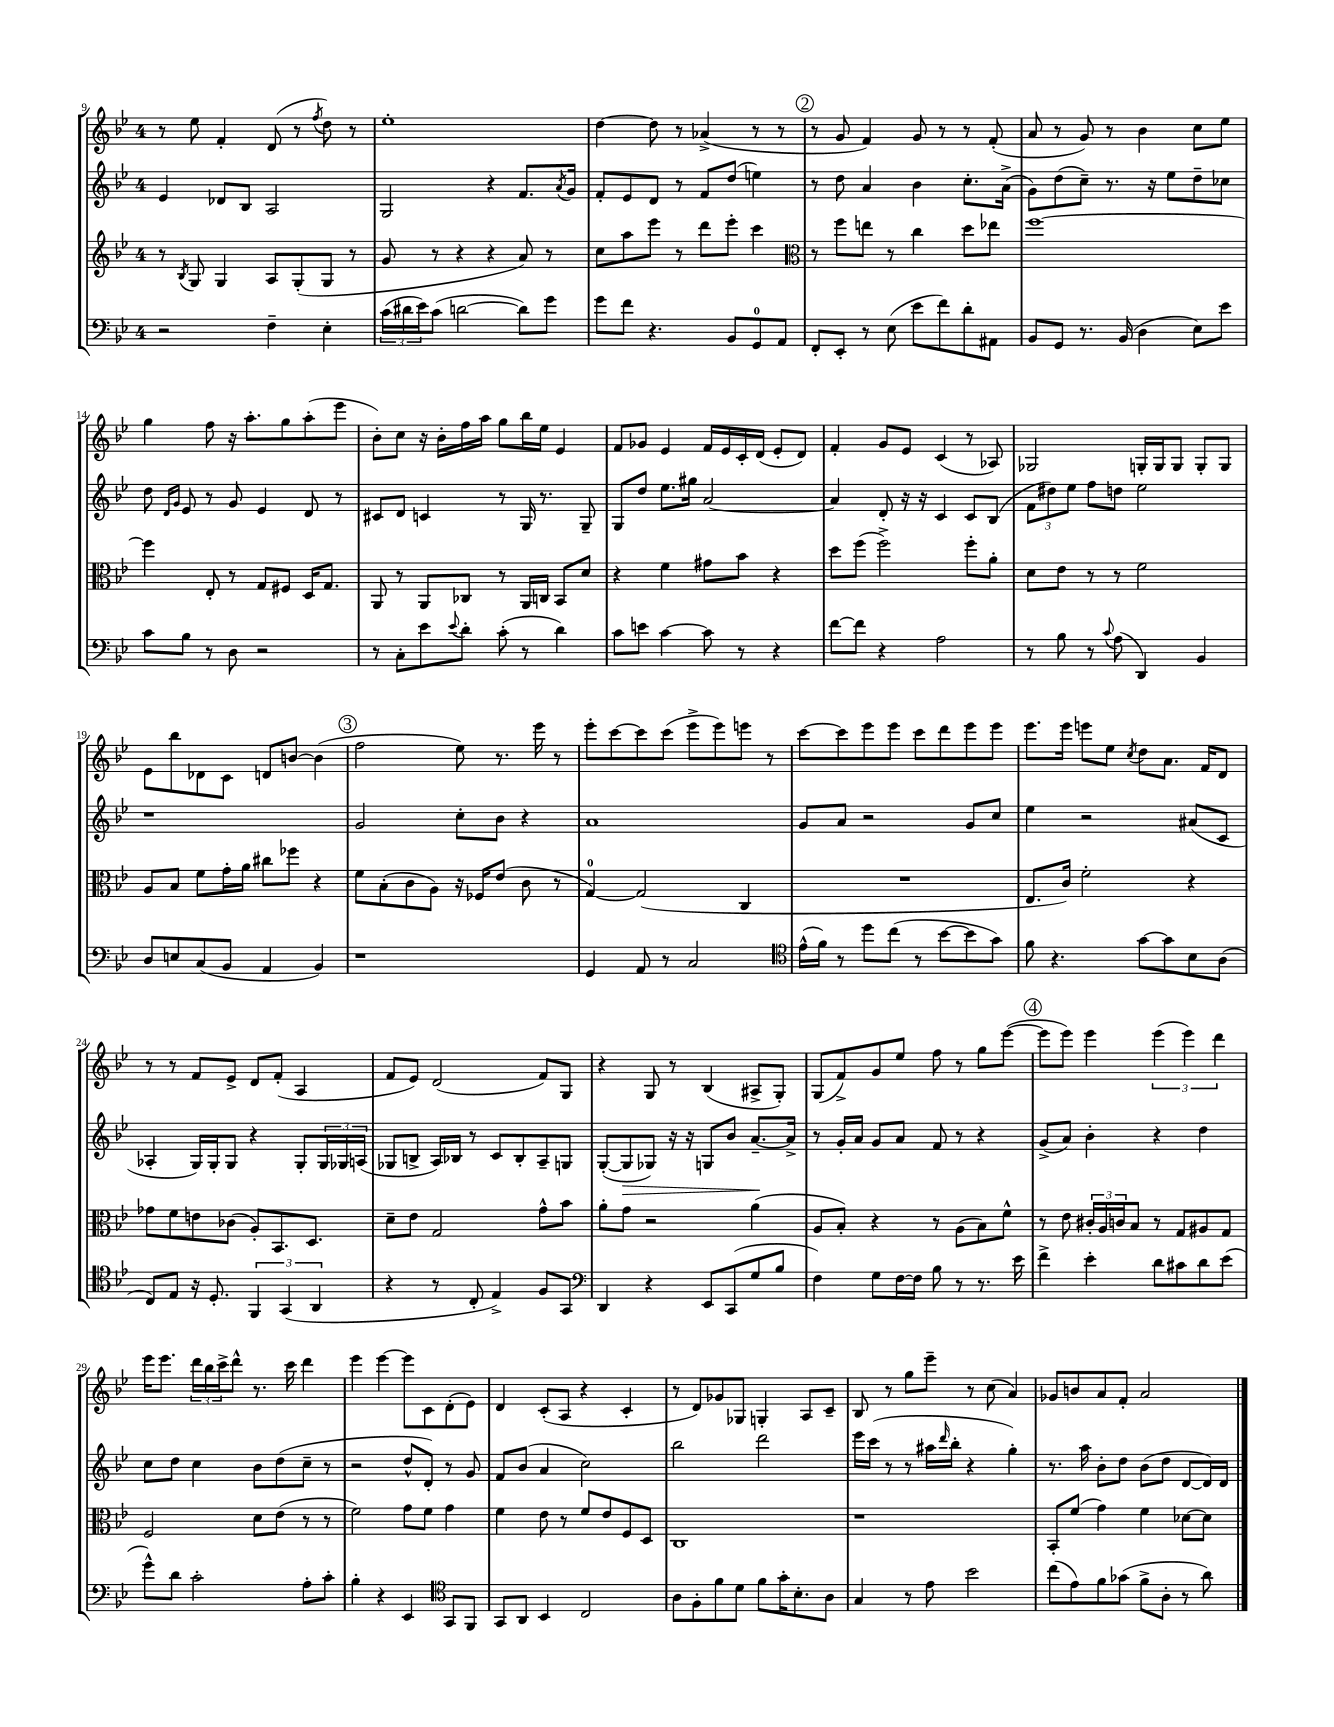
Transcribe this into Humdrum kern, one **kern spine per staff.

**kern	**kern	**kern	**dynam	**kern
*part4	*part3	*part2	*part2	*part1
*staff4	*staff3	*staff2	*staff2	*staff1
*clefF4	*clefG2	*clefG2	*	*clefG2
*k[b-e-]	*k[b-e-]	*k[b-e-]	*	*k[b-e-]
*M4/4	*M4/4	*M4/4	*	*M4/4
=9	=9	=9	=9	=9
2r	8r	4e-/	.	8r
.	8qB-/	.	.	.
.	8G/	.	.	8ee-\
.	4G/	8d-X/L	.	4f'/
.	.	8B-/J	.	.
4F~\	8A/L	2A/	.	(8d/
.	(8G'/	.	.	8r
.	.	.	.	8qff/
4E-'\	8G/J	.	.	8dd\)
.	8r	.	.	8r
=10	=10	=10	=10	=10
(24c\LL	8g/	2G/	.	1ee-'
24d#X\	.	.	.	.
24e-\J)	.	.	.	.
(8c\J	8r	.	.	.
[2dn\	4r	.	.	.
.	4r	4r	.	.
8d\L])	8a/)	8.f/L	.	.
8g\J	8r	.	.	.
.	.	8qa/	.	.
.	.	16g/Jk	.	.
=11	=11	=11	=11	=11
8g\L	8cc\L	8f'/L	.	[4dd\
8f\J	8aa\	8e-/	.	.
4.r	8eee-\J	8d/J	.	8dd\]
.	8r	8r	.	8r
.	8ddd\L	8f/L	.	(4a-X^/
8BB-/L	8eee-'\J	(8dd/J	.	.
8GG/	4ccc\	4een\)	.	8r
8AA/J	.	.	.	8r
!!LO:REH:place=s1:t=2
=12	=12	=12	=12	=12
*	*clefC3	*	*	*
8FF'/L	8r	8r	.	8r
8EE-'/J	8ff\L	8dd\	.	8g/
8r	8een\J	4a/	.	4f/)
(8E-\	8r	.	.	.
8e-\L	4cc\	4b-\	.	8g/
8f\)	.	.	.	8r
8d'\	8dd\L	8.cc'\L	.	8r
8AA#X\J	8ee-X\J	.	.	(8f'/
.	.	(16a^\Jk	.	.
=13	=13	=13	=13	=13
8BB-/L	[1ff	8g\L)	.	8a/
8GG/J	.	(8dd\	.	8r
8.r	.	8cc~\J)	.	8g/)
.	.	8.r	.	8r
(16BB-/	.	.	.	.
4D\	.	.	.	4b-\
.	.	16r	.	.
.	.	8ee-\L	.	.
8E-\L)	.	8dd~\	.	8cc\L
8e-\J	.	8cc-X\J	.	8ee-\J
!!LO:LB:g=z
=14	=14	=14	=14	=14
8c\L	4ff\]	8dd\	.	4gg\
.	.	16qqd/LL	.	.
.	.	16qqg/JJ	.	.
8B-\J	.	8e-/	.	.
8r	8E-'/	8r	.	8ff\
8D\	8r	8g/	.	16r
.	.	.	.	8.aa'\L
2r	8G/L	4e-/	.	.
.	8F#X/J	.	.	8gg\
.	16D/KL	8d/	.	(8aa'\
.	8.G/J	.	.	.
.	.	8r	.	8eee-\J
=15	=15	=15	=15	=15
8r	8AA/	8c#X/L	.	8b-'\L)
8C'\L	8r	8d/J	.	8cc\J
8e-\	8AA/L	4cn/	.	16r
.	.	.	.	16b-'\LL
8qqe-/	.	.	.	.
8d'\J	8C-X/J	.	.	16ff\
.	.	.	.	16aa\JJ
(8c'\	8r	8r	.	8gg\L
8r	16AA/LL	16G/	.	16bb-\L
.	16Cn/JJ	8.r	.	16ee-\JJ
4d\)	8BB-/L	.	.	4e-/
.	8d/J	8G~/	.	.
=16	=16	=16	=16	=16
8c\L	4r	8G/L	.	8f/L
8en\J	.	8dd/J	.	8g-X/J
[4c\	4f\	8.ee-\L	.	4e-/
.	.	16gg#X\Jk	.	.
8c\]	8g#X\L	[2a/	.	16f/LL
.	.	.	.	16e-/
8r	8b-\J	.	.	16c'/
.	.	.	.	(16d/JJ
4r	4r	.	.	8e-'/L
.	.	.	.	8d/J)
=17	=17	=17	=17	=17
[8f\L	8dd\L	4a/]	.	4f'/
8f\J]	(8ff\J	.	.	.
4r	2ff^\)	8d'/	.	8g/L
.	.	16r	.	8e-/J
.	.	16r	.	.
2A\	.	4c/	.	(4c/
.	8ff'\L	8c/L	.	8r
.	8a'\J	(8B-/J	.	8A-X/)
=18	=18	=18	=18	=18
8r	8d\L	12f\L	.	2G-X/
.	.	12dd#X\)	.	.
8B-\	8e-\J	.	.	.
.	.	12ee-\J	.	.
8r	8r	8ff\L	.	.
8qqc/	.	.	.	.
(8A\	8r	8ddn\J	.	.
4DD/)	2f\	2ee-\	.	16Gn'/LL
.	.	.	.	16G/J
.	.	.	.	8G/J
4BB-/	.	.	.	8G'/L
.	.	.	.	8G/J
!!LO:LB:g=z
=19	=19	=19	=19	=19
8D/L	8A/L	1r	.	8e-\L
8En/	8B-/J	.	.	8bb-\
(8C/	8f\L	.	.	8d-X\
8BB-/J	16g'\L	.	.	8c\J
.	16a\JJ	.	.	.
4AA/	8cc#X\L	.	.	8dn/L
.	8ff-X\J	.	.	[8bn/J
4BB-/)	4r	.	.	(4b\]
!!LO:REH:place=s1:t=3
=20	=20	=20	=20	=20
1r	8f\L	2g/	.	2ff\
.	(8B-'\	.	.	.
.	8c\	.	.	.
.	8A\J)	.	.	.
.	16r	8cc'\L	.	8ee-\)
.	16F-X/KL	.	.	.
.	(8e-/J	8b-\J	.	8.r
.	8c\	4r	.	.
.	.	.	.	16eee-\
.	8r	.	.	8r
=21	=21	=21	=21	=21
4GG/	[4G/)	1a	.	8eee-'\L
.	.	.	.	[8ccc\
8AA/	(2G/]	.	.	8ccc\]
8r	.	.	.	(8ccc\J
2C/	.	.	.	8eee-^\L
.	.	.	.	8eee-\)
.	4C/	.	.	8eeen\J
.	.	.	.	8r
=22	=22	=22	=22	=22
*clefC4	*	*	*	*
(16e-^^\LL	1r	8g/L	.	[8ccc\L
16f\JJ)	.	.	.	.
8r	.	8a/J	.	8ccc\]
8dd\L	.	2r	.	8eee-\
(8cc\J	.	.	.	8eee-\J
8r	.	.	.	8ccc\L
[8b-\L	.	.	.	8ddd\
8b-\]	.	8g/L	.	8eee-\
8g\J)	.	8cc/J	.	8eee-\J
=23	=23	=23	=23	=23
8f\	8.E-/L	4ee-\	.	8.eee-\L
4.r	.	.	.	.
.	16c/Jk)	.	.	16eee-\Jk
.	2f'\	2r	.	8eeen\L
.	.	.	.	8ee-\J
.	.	.	.	8qcc/
[8g\L	.	.	.	8dd\L
8g\]	.	.	.	8.a\J
8B-\	4r	(8a#X/L	.	.
.	.	.	.	16f/KL
(8A\J	.	8c/J	.	8d/J
!!LO:LB:g=z
=24	=24	=24	=24	=24
8C/L)	8g-X\L	4A-X'/	.	8r
8E-/J	8f\	.	.	8r
16r	8en\	16G/LL)	.	8f/L
8.D'/	.	16G'/J	.	.
.	(8c-X\J	8G/J	.	8e-^/J
6FF/	8A'/L)	4r	.	8d/L
.	8.BB-/	.	.	(8f'/J
(6GG/	.	.	.	.
.	.	8G'/L	.	4A/
.	8.D/J	.	.	.
6AA/	.	.	.	.
.	.	24G/L	.	.
.	.	24G-X/	.	.
.	.	(24An/JJ	.	.
=25	=25	=25	=25	=25
4r	8d~\L	8G-X/L	.	8f/L
.	8e-\J	8Bn^/J	.	8e-/J)
8r	2G/	16A/LL)	.	(2d/
.	.	16B-X/JJ	.	.
8C'/	.	8r	.	.
4E-^/)	.	8c/L	.	.
.	.	8B-'/	.	.
8F/L	8g^^\L	8A~/	.	8f/L)
8GG/J	8b-\J	8Gn/J	.	8G/J
=26	=26	=26	=26	=26
*clefF4	*	*	*	*
4DD/	8a'\L	([8G'/L	.	4r
!	!	!	!LO:HP:b	!
.	8g\J	8G/]	>	.
4r	2r	8G-X/J)	.	8G/
.	.	16r	.	8r
.	.	16r	.	.
8EE-/L	.	8Gn/L	.	(4B-/
(8CC/	.	8b-/J	.	.
8G/	(4a\	[8.a~/L	.	8A#X^/L
8B-/J	.	.	.	8G'/J)
.	.	16a^/Jk]	]	.
=27	=27	=27	=27	=27
4F\)	8A/L	8r	.	(8G/L
.	8B-'/J)	16g'/LL	.	8f^/)
.	.	16a/JJ	.	.
8G\L	4r	8g/L	.	8g/
[16F\L	.	8a/J	.	8ee-/J
16F\JJ]	.	.	.	.
8B-\	8r	8f/	.	8ff\
8r	(8A\L	8r	.	8r
8.r	8B-\)	4r	.	8gg\L
.	8f^^\J	.	.	([8eee-\J
16e-\	.	.	.	.
!!LO:REH:place=s1:t=4
=28	=28	=28	=28	=28
4f^\	8r	(8g^/L	.	8eee-\L]
.	8e-\	8a/J)	.	8eee-\J)
4e-'\	24c#X'/LL	4b-'\	.	4eee-\
.	24A/	.	.	.
.	24cn/J	.	.	.
.	8B-/J	.	.	.
8d\L	8r	4r	.	(6eee-\
8c#X\	8G/L	.	.	.
.	.	.	.	6eee-\)
8d\	8A#X/	4dd\	.	.
.	.	.	.	6ddd\
(8e-\J	8G/J	.	.	.
!!LO:LB:g=z
=29	=29	=29	=29	=29
8g^^\L)	2F/	8cc\L	.	16eee-\KL
.	.	.	.	8.eee-\J
8d\J	.	8dd\J	.	.
2c'\	.	4cc\	.	24ddd\LL
.	.	.	.	24bb-\
.	.	.	.	24ccc^\J
.	.	.	.	8ddd^^\J
.	8d\L	8b-\L	.	8.r
.	(8e-\J	(8dd\	.	.
.	.	.	.	16ccc\
8A'\L	8r	8cc~\J	.	4ddd\
8c'\J	8r	8r	.	.
=30	=30	=30	=30	=30
4B-'\	2f\)	2r	.	4eee-\
4r	.	.	.	[4eee-\
4EE-/	8g\L	8dd^^/L	.	8eee-\L]
.	8f\J	8d'/J)	.	8c\
*clefC4	*	*	*	*
8GG/L	4g\	8r	.	(8d'\
8FF/J	.	8g/	.	8e-\J)
=31	=31	=31	=31	=31
8GG/L	4f\	8f/L	.	4d/
8AA/J	.	(8b-/J	.	.
4BB-/	8e-\	4a/	.	(8c'/L
.	8r	.	.	8A/J
2C/	8f/L	2cc\)	.	4r
.	8e-/	.	.	.
.	8F/	.	.	4c'/
.	8D/J	.	.	.
=32	=32	=32	=32	=32
8A\L	1C	2bb-\	.	8r
8F'\	.	.	.	8d/L)
8f\	.	.	.	8g-X/
8d\J	.	.	.	8G-X/J
8f\L	.	2ddd\	.	4Gn'/
16g'\K	.	.	.	.
8.B-'\	.	.	.	.
.	.	.	.	8A/L
8A\J	.	.	.	8c~/J
=33	=33	=33	=33	=33
4G/	1r	16eee-\LL	.	8B-/
.	.	(16ccc\JJ	.	.
.	.	8r	.	8r
8r	.	8r	.	8gg\L
8e-\	.	16aa#X\LL	.	8eee-~\J
.	.	16qqddd/	.	.
.	.	16bb-'\JJ	.	.
2b-\	.	4r	.	8r
.	.	.	.	(8cc\
.	.	4gg'\)	.	4a/)
=34	=34	=34	=34	=34
(8cc\L	8BB-'/L	8.r	.	8g-X/L
8e-\)	(8f/J	.	.	8bn/
.	.	16aa\	.	.
8f\	4g\)	8b-'\L	.	8a/
(8g-X\J	.	8dd\J	.	8f'/J
8f^\L	4f\	(8b-\L	.	2a/
8A'\J	.	8dd\J	.	.
8r	[8d-X\L	[8d/L	.	.
8a\)	8d-\J]	16d/L])	.	.
.	.	16d/JJ	.	.
==	==	==	==	==
*-	*-	*-	*-	*-
